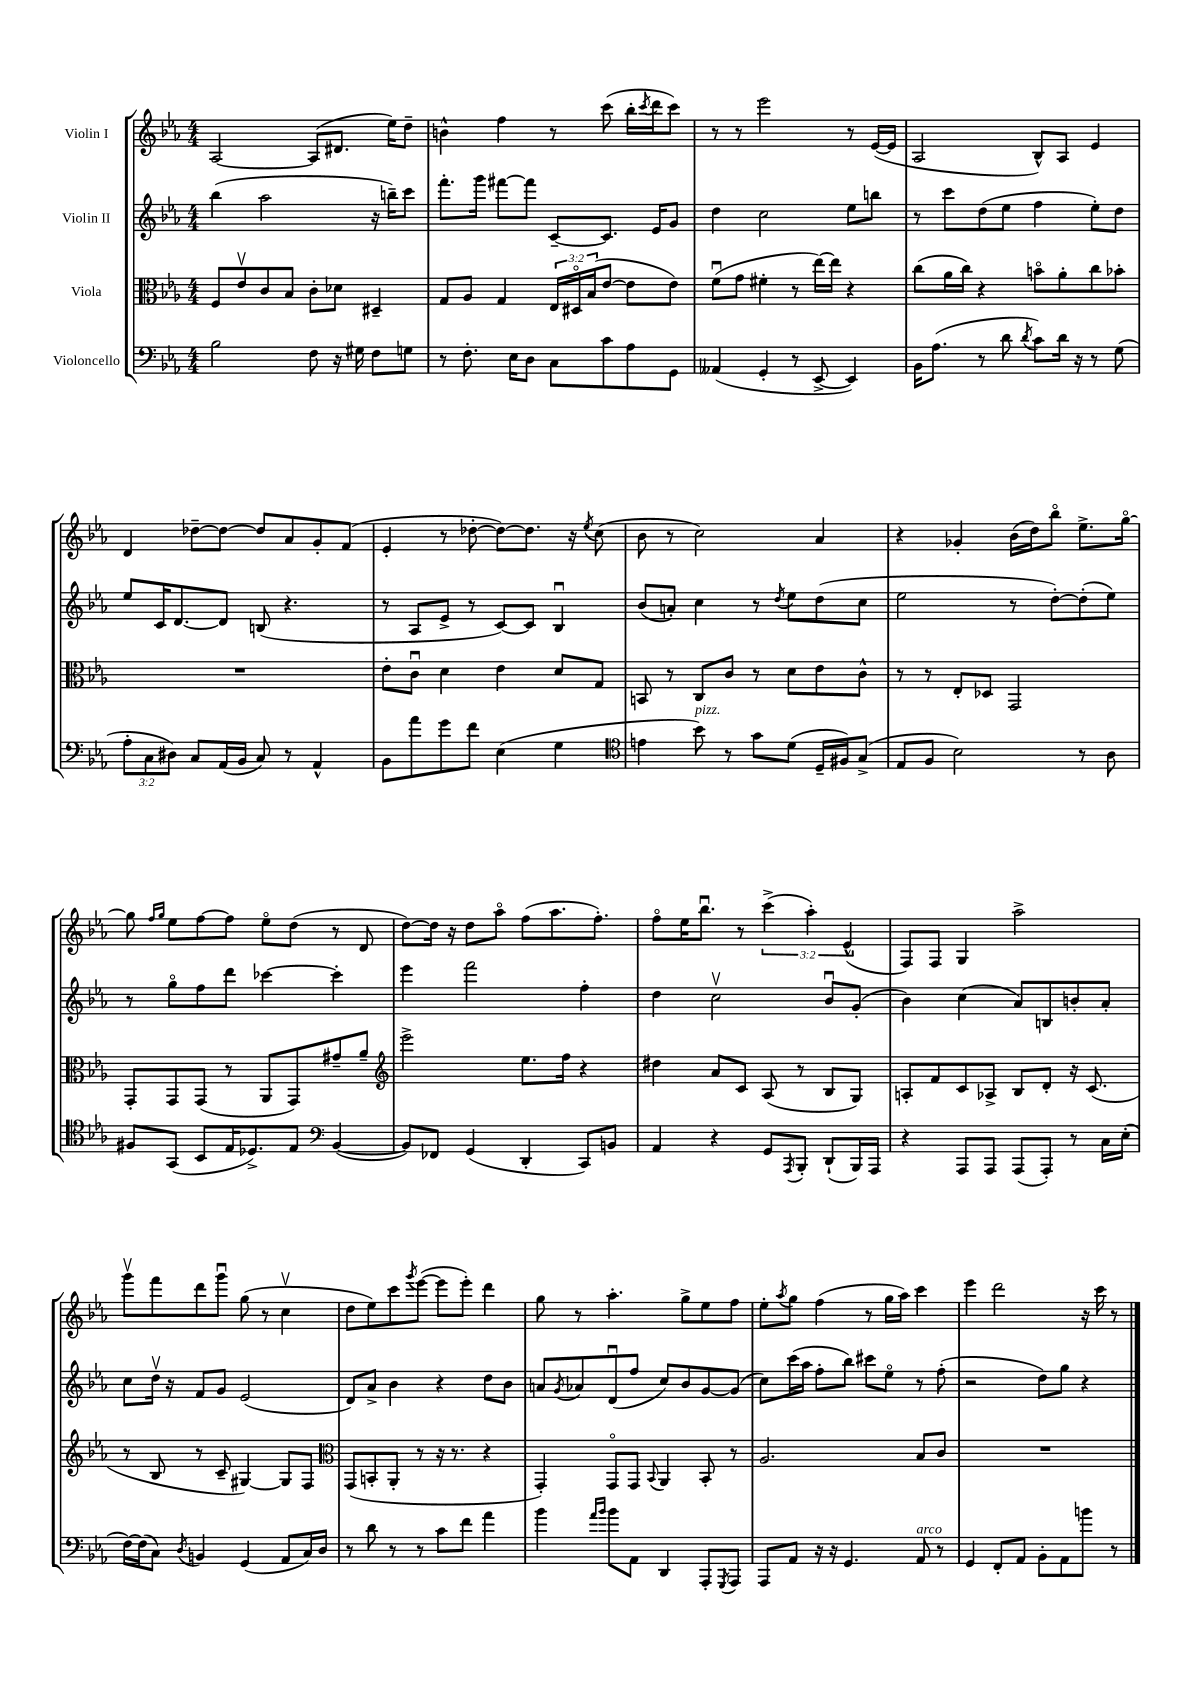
<<
\new StaffGroup <<
\new Staff = "s0" \with { instrumentName = "Violin I" } {
    \clef treble \key ees \major \numericTimeSignature \time 4/4 \override Staff.TupletNumber.text = #tuplet-number::calc-fraction-text
    aes2~ aes8( dis'8. ees''16) d''8-- |
    b'4-^ f''4 r8 c'''8( bes''16-. \acciaccatura { c'''8 } d'''16 c'''8) |
    r8 r8 ees'''2 r8 ees'16~( ees'16 |
    aes2 bes8-^) aes8 ees'4 |
    d'4 des''8~-- des''8~ des''8 aes'8 g'8-. f'8( |
    ees'4-. r8 des''8~-. des''8~) des''8. r16 \acciaccatura { ees''8 } c''8( |
    bes'8 r8 c''2) aes'4 |
    r4 ges'4-. bes'16( d''16) bes''8\flageolet ees''8.-> g''16~\flageolet |
    g''8 \grace { f''16 g''16 } ees''8 f''8~ f''8 ees''8\flageolet d''8( r8 d'8 |
    d''8~) d''16 r16 d''8 aes''8\flageolet f''8( aes''8. f''8.-.) |
    f''8\flageolet ees''16 bes''8.\downbow r8 \tuplet 3/2 { c'''4->( aes''4-.) ees'4-^( } |
    f8) f8 g4 aes''2-> |
    g'''8\upbow f'''8 d'''8 g'''8\downbow g''8( r8 c''4\upbow |
    d''8 ees''8) c'''8 \acciaccatura { g'''8 } ees'''8~( ees'''8 ees'''8-.) d'''4 |
    g''8 r8 aes''4.-. g''8-> ees''8 f''8 |
    ees''8-. \acciaccatura { aes''8 } g''8 f''4( r8 g''16 aes''16) c'''4 |
    ees'''4 d'''2 r16 c'''16 r8 \bar "|." |
}
\new Staff = "s1" \with { instrumentName = "Violin II" } {
    \clef treble \key ees \major \numericTimeSignature \time 4/4
    bes''4( aes''2 r16 b''16--) c'''8 |
    f'''8.-. g'''16 fis'''8~ fis'''8 c'8~-- c'8. ees'16 g'8 |
    d''4 c''2 ees''8 b''8 |
    r8 c'''8 d''8( ees''8 f''4 ees''8-.) d''8 |
    ees''8 c'16 d'8.~ d'8 b8( r4. |
    r8 aes8 ees'8-> r8 c'8~) c'8 bes4\downbow |
    bes'8( a'8-.) c''4 r8 \acciaccatura { d''8 } ees''8 d''8( c''8 |
    ees''2 r8 d''8~-.) d''8-.( ees''8) |
    r8 g''8\flageolet f''8 d'''8 ces'''4~ ces'''4-. |
    ees'''4 f'''2 f''4-. |
    d''4 c''2\upbow bes'8\downbow g'8-.( |
    bes'4) c''4( aes'8) b8 b'8-. aes'8-. |
    c''8 d''16\upbow r16 f'8 g'8 ees'2( |
    d'8) aes'8-> bes'4 r4 d''8 bes'8 |
    a'8 \acciaccatura { g'8 } aes'8 d'8\downbow( f''8 c''8) bes'8 g'8~ g'8( |
    c''8) c'''16( aes''16 f''8-. bes''8) cis'''8 ees''8\flageolet r8 f''8-.( |
    r2 d''8) g''8 r4 \bar "|." |
}
\new Staff = "s2" \with { instrumentName = "Viola" } {
    \clef alto \key ees \major \numericTimeSignature \time 4/4 \override Staff.TupletNumber.text = #tuplet-number::calc-fraction-text
    f8 ees'8\upbow c'8 bes8 c'8-. des'8 dis4-- |
    g8 aes8 g4 \tuplet 3/2 { ees16 dis16\flageolet bes16( } ees'8~ ees'8 ees'8) |
    f'8\downbow( g'8 fis'4-. r8 ees''16~) ees''16 r4 |
    c''8( aes'16 c''16) r4 b'8\flageolet aes'8-. c''8 bes'8-. |
    R1 |
    ees'8-. c'8\downbow d'4 ees'4 d'8 g8 |
    b,8 r8 c8 c'8 r8 d'8 ees'8 c'8-^ |
    r8 r8 ees8-. des8 g,2 |
    g,8-. g,8 g,8( r8 aes,8 g,8) gis'8-- aes'8-- |
    \clef treble ees'''2-> ees''8. f''16 r4 |
    dis''4 aes'8 c'8 aes8( r8 bes8 g8) |
    a8-. f'8 c'8 aes8-> bes8 d'8-. r16 c'8.( |
    r8 bes8 r8 c'8-- gis4~) gis8 f8 |
    \clef alto g,8( b,8-. aes,8-. r8 r16 r8. r4 |
    g,4-.) g,8\flageolet g,8 \appoggiatura { bes,8 } aes,4 bes,8-. r8 |
    aes2. bes8 c'8 |
    R1 \bar "|." |
}
\new Staff = "s3" \with { instrumentName = "Violoncello" } {
    \clef bass \key ees \major \numericTimeSignature \time 4/4 \override Staff.TupletNumber.text = #tuplet-number::calc-fraction-text
    bes2 f8 r16 gis16 f8 g8 |
    r8 f8.-. ees16 d8 c8 c'8 aes8 g,8 |
    aeses,4( g,4-. r8 ees,8~-> ees,4) |
    bes,16 aes8.( r8 d'8 \acciaccatura { d'8 } c'8) d'16 r16 r8 g8( |
    \tuplet 3/2 { aes8-. c8 dis8) } c8 aes,16( bes,16 c8) r8 aes,4-^ |
    bes,8 aes'8 g'8 f'8 ees4( g4 |
    \clef tenor e'4 bes'8^\markup { \italic "pizz." }) r8 g'8 d'8( d16-- fis16) g8->( |
    ees8 f8 bes2) r8 aes8 |
    fis8 g,8( bes,8 ees16 des8.->) ees8 \clef bass bes,4~( |
    bes,8) fes,8 g,4( d,4-. c,8) b,8 |
    aes,4 r4 g,8 \acciaccatura { aes,,8 } bes,,8-. d,8-!( bes,,16) aes,,16 |
    r4 aes,,8 aes,,8 aes,,8( aes,,8-.) r8 c16 ees16-.( |
    f16~) f16( c8) \acciaccatura { d8 } b,4 g,4( aes,8 c16) d16 |
    r8 d'8 r8 r8 c'8 f'8 aes'4 |
    bes'4 \grace { aes'16 bes'16 } bes'8 aes,8 d,4 aes,,8-. \acciaccatura { g,,8 } aes,,8 |
    aes,,8 aes,8 r16 r16 g,4. aes,8^\markup { \italic "arco" } r8 |
    g,4 f,8-. aes,8 bes,8-. aes,8 b'8 r8 \bar "|." |
}
>>
>>
\layout { \context { \Score \remove "Bar_number_engraver" } }
